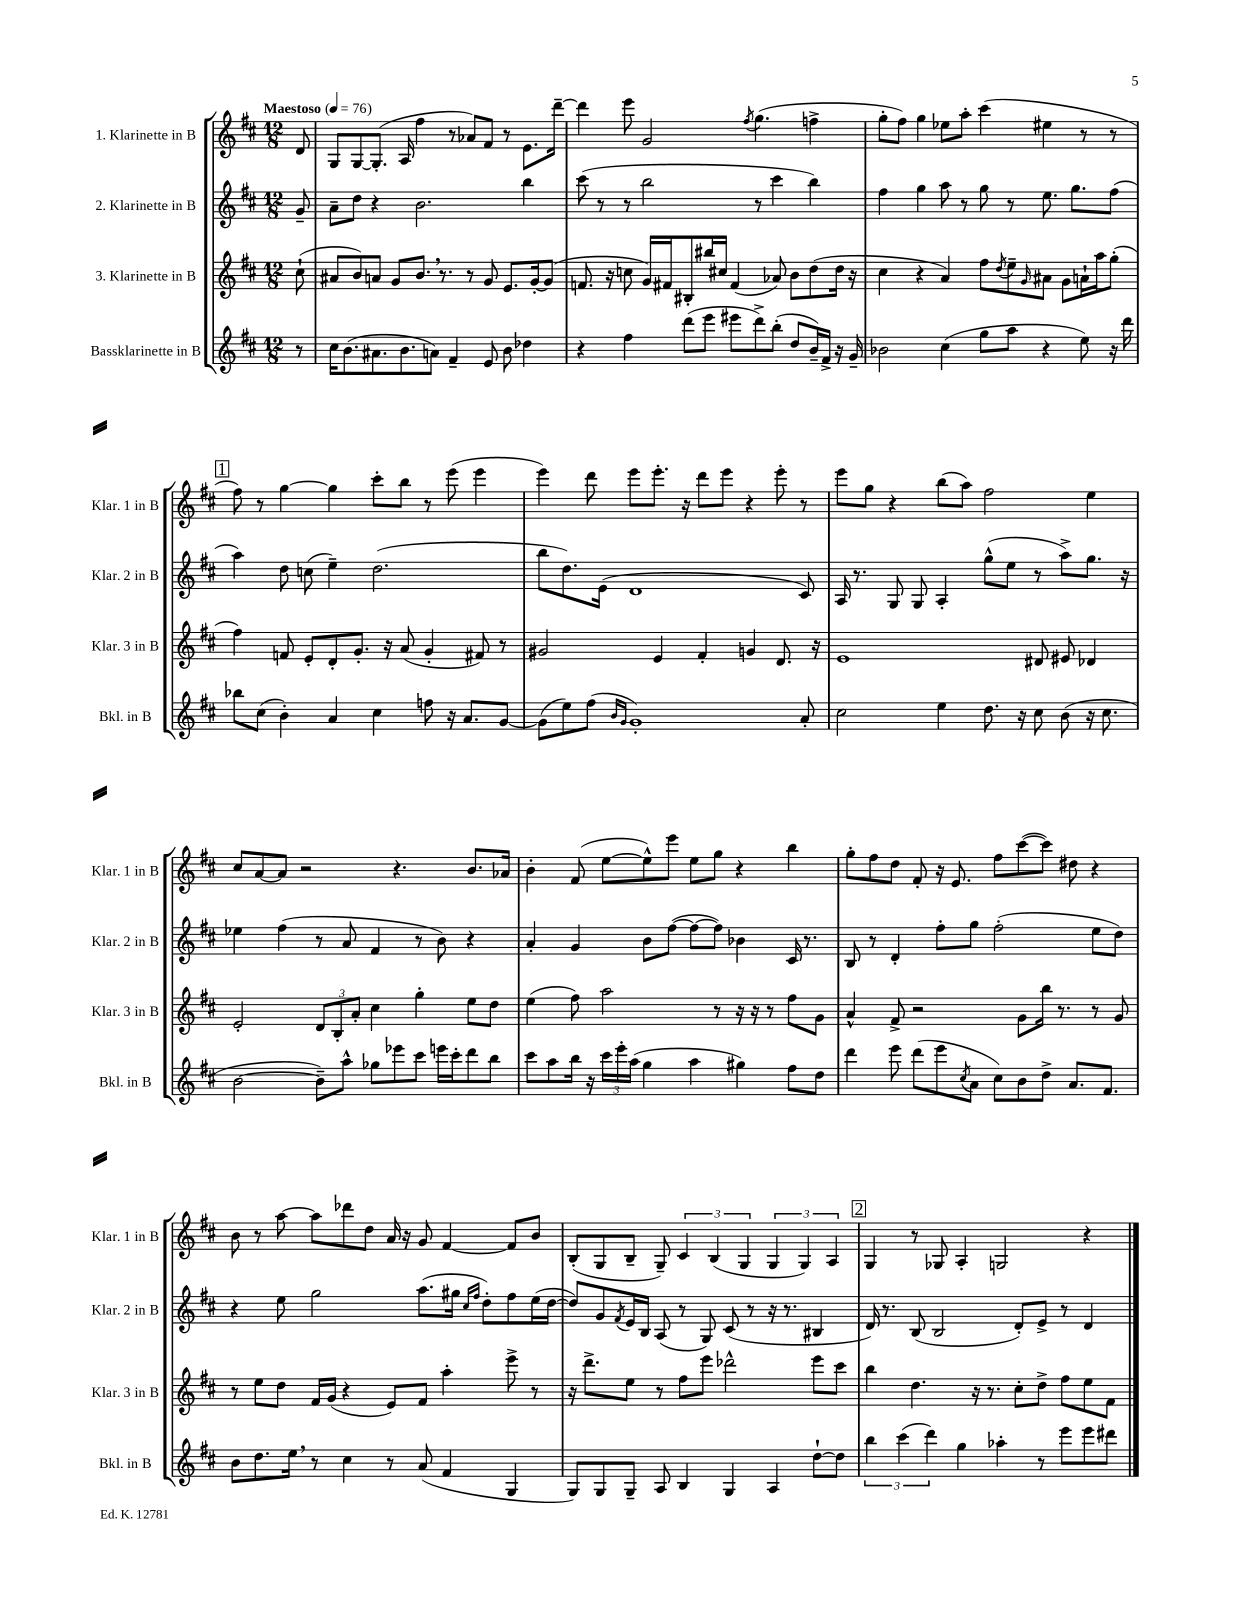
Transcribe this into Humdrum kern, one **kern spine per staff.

**kern	**kern	**kern	**kern
*staff4	*staff3	*staff2	*staff1
*clefG2	*clefG2	*clefG2	*clefG2
*k[f#c#]	*k[f#c#]	*k[f#c#]	*k[f#c#]
*M12/8	*M12/8	*M12/8	*M12/8
*MM76	*MM76	*MM76	*MM76
8r	(8cc#`	8g~	8d
=	=	=	=
16cc#	8a#	8a~	8G
(8.b	.	.	.
.	8b)	8dd	[8G
8.a#	8a	4r	(8.G']
.	8g	.	.
8.b	.	.	16A
.	8.b	2.b	4ff#
8a)	.	.	.
.	8.r	.	.
4f#~	.	.	8r
.	8r	.	8a-)
8e	8g	.	8f#
8b	8.e	.	8r
4dd-	.	4bb	8.e
.	[16g'	.	.
.	(8g]	.	.
.	.	.	[16ddd~
=	=	=	=
4r	8.f	(8ccc#	4ddd]
.	.	8r	.
.	16r	.	.
4ff#	8cc	8r	8eee
.	16g)	2bb	2g
.	16f#	.	.
(8ddd	8B#'	.	.
8eee	16bb#	.	.
.	16cc#	.	.
8eee#	(4f#	.	.
.	.	.	8qff#
8ddd^)	.	8r	(4.gg
(8bb'	8a-)	4ccc#	.
8dd	8b	.	.
16b~)	(8dd	4bb)	4ff^
16f#^	.	.	.
16r	16dd	.	.
16g~	16r	.	.
=	=	=	=
2b-	4cc#	4ff#	8gg'
.	.	.	8ff#)
.	4r	4gg	4gg
(4cc#	4a)	8aa	8ee-
.	.	8r	8aa'
8gg	8ff#	8gg	(4ccc#
.	8qdd	.	.
8aa	8ee~	8r	.
.	16qqg	.	.
4r	8a#	8.ee	4ee#
.	8g	.	.
.	.	8.gg	.
8ee)	16a`	.	8r
.	16aa	.	.
16r	(8gg'	(8ff#	8r
16ddd	.	.	.
=	=	=	=
8bb-	4ff#)	4aa)	8ff#)
(8cc#	.	.	8r
4b')	8f	8dd	[4gg
.	8e'	(8cc	.
4a	8d'	4ee~)	4gg]
.	8.g'	.	.
4cc#	.	(2.dd	8ccc#'
.	16r	.	.
.	(8a	.	8bb
8ff	4g'	.	8r
16r	.	.	(8eee
8.a	.	.	.
.	8f#)	.	4eee
[8g	8r	.	.
=	=	=	=
(8g]	2g#	8bb	4eee)
8ee)	.	8.dd)	.
(8ff#	.	.	8ddd
.	.	(16e	.
16qqb	.	.	.
16qqg	.	.	.
1g')	.	1d	8eee
.	4e	.	8.eee'
.	.	.	16r
.	4f#'	.	8ddd
.	.	.	8eee
.	4g	.	4r
.	8.d	.	8eee'
8a'	.	8c#)	8r
.	16r	.	.
=	=	=	=
2cc#	1e	16A	8eee
.	.	8.r	.
.	.	.	8gg
.	.	8G	4r
.	.	8G	.
4ee	.	4A'	(8bb
.	.	.	8aa)
8.dd	.	(8gg^^	2ff#
.	.	8ee	.
16r	.	.	.
8cc#	8d#	8r	.
(8b	8e#	8aa^)	.
16r	4d-	8.gg	4ee
8.cc#	.	.	.
.	.	16r	.
=	=	=	=
[2b	2e'	4ee-	8cc#
.	.	.	[8a
.	.	(4ff#	8a]
.	.	.	2r
8b~])	12d	8r	.
.	12B'	.	.
8aa^^	.	8a	.
.	12a'	.	.
8gg-	4cc#	4f#	.
8eee-	.	.	4.r
8ccc#	4gg'	8r	.
16eee	.	8b)	.
16ccc#'	.	.	.
8ddd	8ee	4r	8.b
8bb	8dd	.	.
.	.	.	16a-
=	=	=	=
8ccc#	(4ee	4a'	4b'
8aa	.	.	.
16bb	8ff#)	4g	(8f#
16r	.	.	.
24ccc#	2aa	.	[8ee
24eee'	.	.	.
(24aa	.	.	.
4gg	.	8b	8ee^^])
.	.	([8ff#	8eee
4aa	.	8ff#_	8ee
.	8r	8ff#])	8gg
4gg#)	16r	4b-	4r
.	16r	.	.
.	8r	.	.
8ff#	8ff#	16c#	4bb
.	.	8.r	.
8dd	8g	.	.
=	=	=	=
4ddd	4a^^	8B	8gg'
.	.	8r	8ff#
8eee	8f#^	4d'	8dd
(8ddd	2r	.	8f#'
8eee	.	8ff#'	16r
.	.	.	8.e
8qcc#	.	.	.
8a	.	8gg	.
8cc#)	.	(2ff#'	8ff#
8b	8g	.	([8ccc#
8dd^	16bb	.	8ccc#])
.	8.r	.	.
8.a	.	.	8dd#
.	8r	8ee	4r
8.f#	.	.	.
.	8g	8dd)	.
=	=	=	=
8b	8r	4r	8b
8.dd	8ee	.	8r
.	8dd	8ee	[8aa
16ee	.	.	.
8r	16f#	2gg	8aa]
.	(16g	.	.
4cc#	4r	.	8ddd-
.	.	.	8dd
8r	8e)	.	16a
.	.	.	16r
(8a	8f#	(8.aa	8g
4f#	4aa'	.	[4f#
.	.	16gg#	.
.	.	16qqcc#	.
.	.	16qqff#	.
.	.	8dd')	.
4G	8eee^	8ff#	8f#]
.	8r	(16ee	8b
.	.	[16dd	.
=	=	=	=
8G)	16r	8dd])	(8B'
.	8.ddd^	.	.
8G	.	8g	8G
.	.	8qf#	.
8G~	8ee	16e	8B~
.	.	16B	.
8A	8r	(8A	8G~)
4B	8ff#	8r	6c#
.	8eee	8G)	.
.	.	.	(6B
4G	2ddd-^^	(8c#	.
.	.	.	6G
.	.	8r	.
4A	.	16r	6G
.	.	8.r	.
.	.	.	6G)
[8dd`	8eee	4B#	.
.	.	.	6A
8dd]	8ccc#	.	.
=	=	=	=
6bb	4bb	16d)	4G
.	.	8.r	.
(6ccc#	.	.	.
.	4.dd	(8B	8r
6ddd)	.	.	.
.	.	2B	8G-
4gg	.	.	4A'
.	16r	.	.
.	8.r	.	.
4aa-'	.	.	2G
.	8cc#'	8d')	.
8r	8dd^	8e^	.
8eee	8ff#	8r	.
8eee	8ee	4d	4r
8ddd#	8f#	.	.
==	==	==	==
*-	*-	*-	*-
